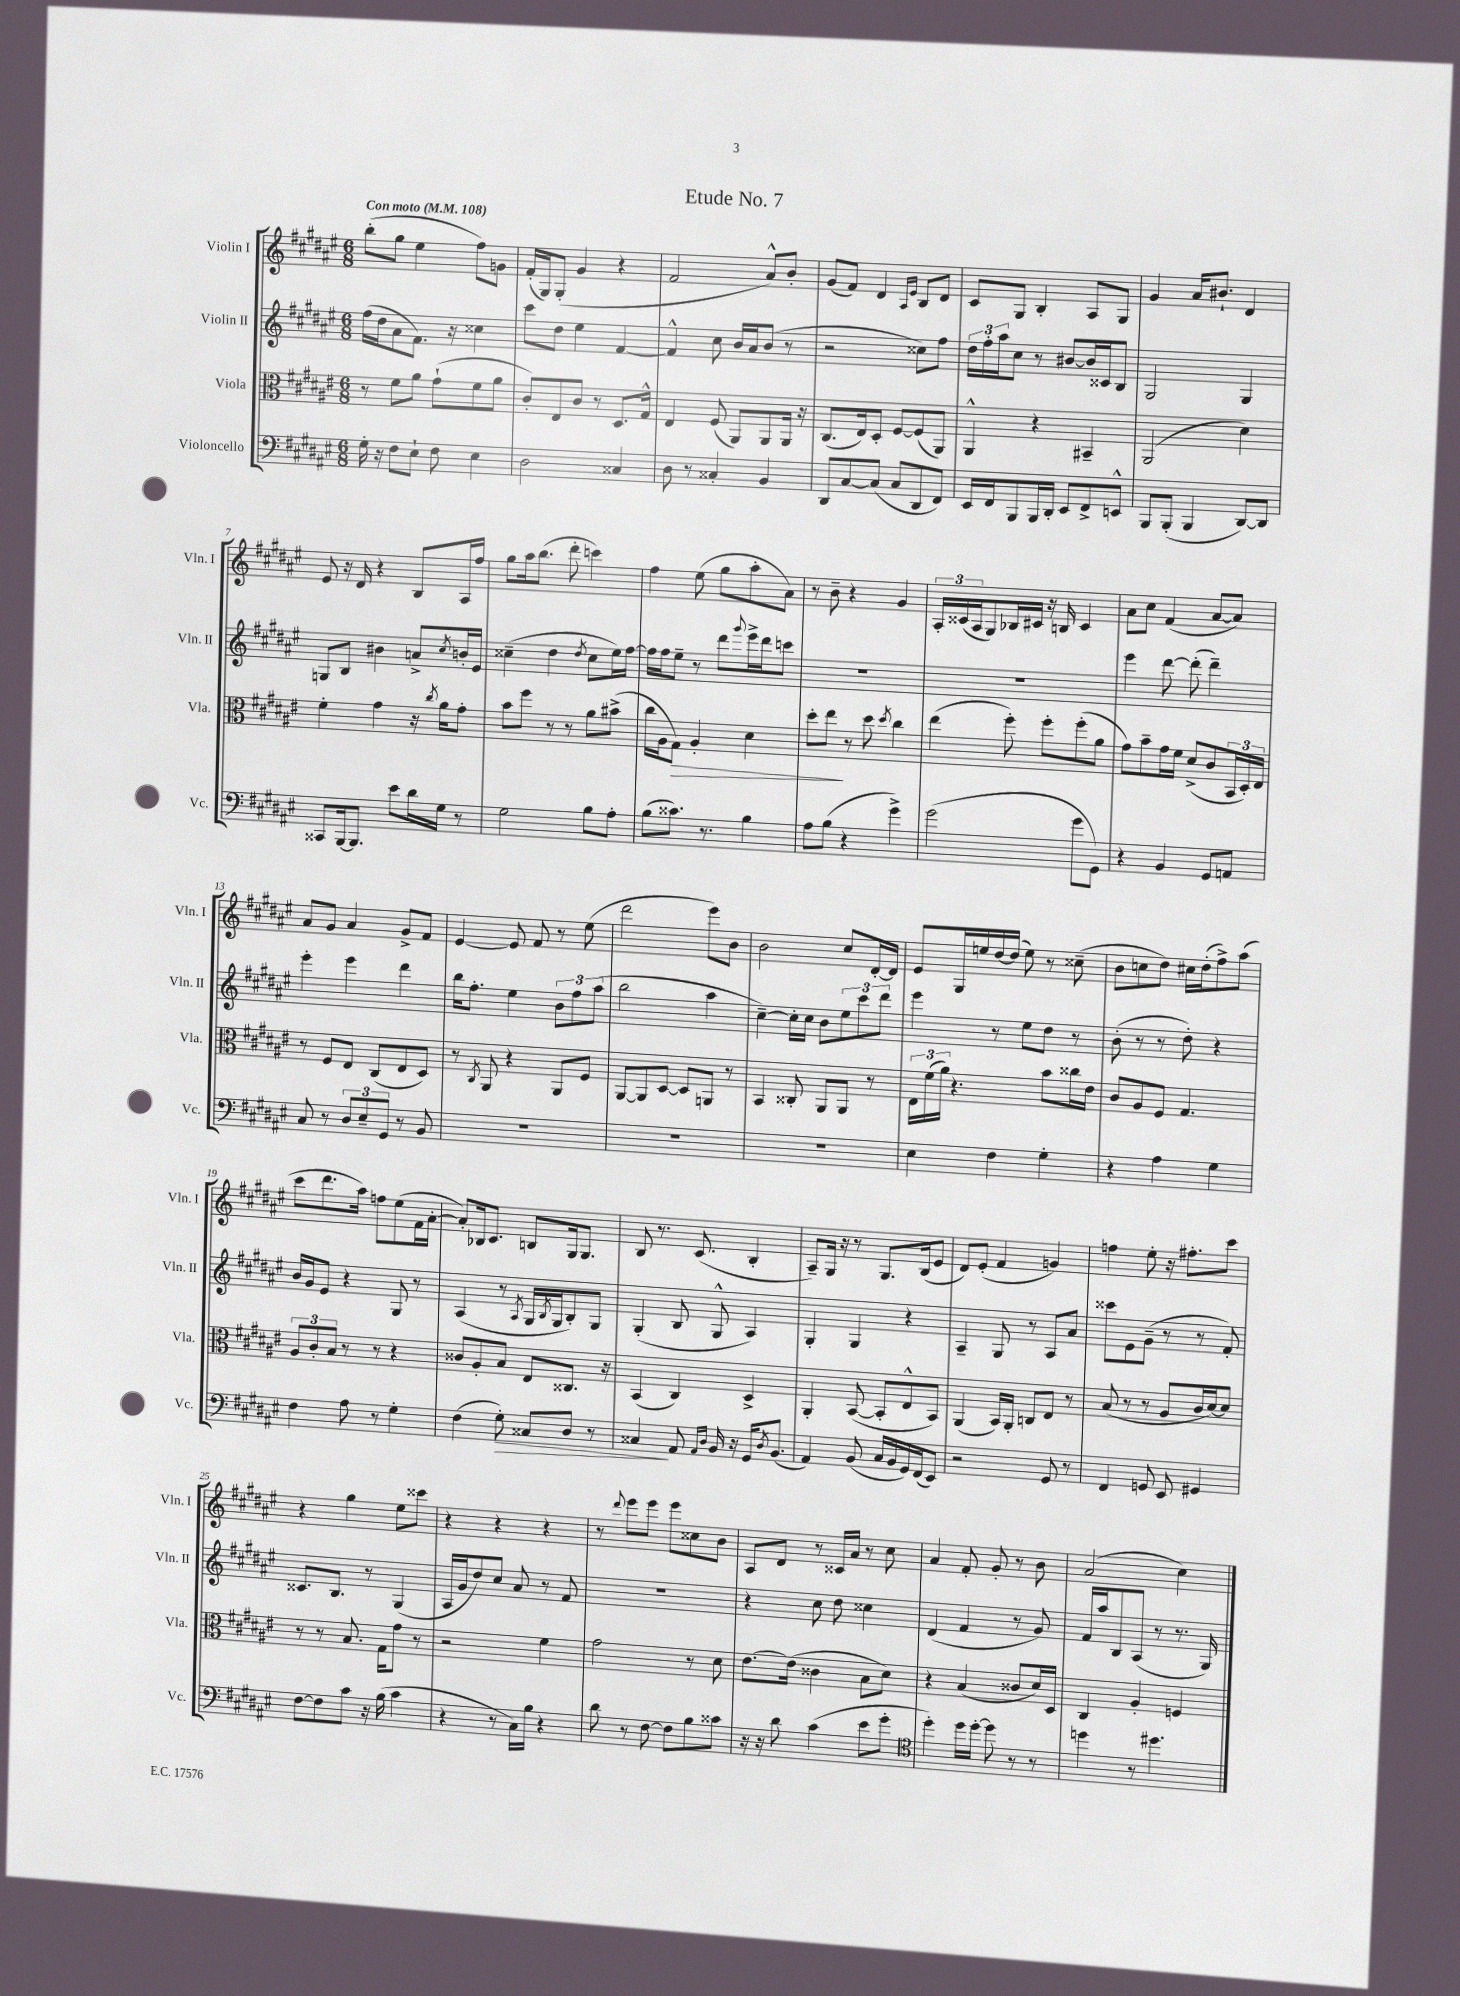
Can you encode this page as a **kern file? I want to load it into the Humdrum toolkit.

**kern	**dynam	**kern	**dynam	**kern	**kern
*part4	*part4	*part3	*part3	*part2	*part1
*staff4	*staff4	*staff3	*staff3	*staff2	*staff1
*I"Violoncello	*	*I"Viola	*	*I"Violin II	*I"Violin I
*I'Vc.	*	*I'Vla.	*	*I'Vln. II	*I'Vln. I
*clefF4	*	*clefC3	*	*clefG2	*clefG2
*k[f#c#g#d#a#e#]	*	*k[f#c#g#d#a#e#]	*	*k[f#c#g#d#a#e#]	*k[f#c#g#d#a#e#]
*M6/8	*	*M6/8	*	*M6/8	*M6/8
*MM108	*	*MM108	*	*MM108	*MM108
=1	=1	=1	=1	=1	=1
!	!	!	!	!	!LO:TX:a:B:t=Con moto
16G#'\	.	8r	.	(16ff#\LL	(8bb'\L
16r	.	.	.	16dd#\J	.
8F#\L	.	8f#\L	.	8a#\	8gg#\J
8E#`\J	.	8a#\J	.	8.f#\J)	4ee#\
8F#\	.	(8g#`\L	.	.	.
.	.	.	.	16r	.
4E#\	.	8f#\	.	4cc##X\	8ff#\L)
.	.	8a#\J	.	.	8gn\J
=2	=2	=2	=2	=2	=2
2D#\	.	8c#'/L)	.	8ccc#\L	(16f#'/LL
.	.	.	.	.	16G#/J)
.	.	8E#/	.	8dd#\J	(8G#'/J
.	.	8c#/J	.	4ee#\	4g#/
.	.	8r	.	.	.
4C##X/	.	8.D#/L	.	[4f#/	4r
.	.	16G#^^/Jk	.	.	.
=3	=3	=3	=3	=3	=3
8D#\	.	4E#/	.	4f#^^/]	2f#/
8r	.	.	.	.	.
4C##X'/	.	(8F#/	.	8cc#\	.
.	.	8AA#/L)	.	16b/LL	.
.	.	.	.	16a#/J	.
4BB/	.	8AA#/	.	(8b/J	8a#^^/L)
.	.	16AA#/Jk	.	8r	8b'/J
.	.	16r	.	.	.
=4	=4	=4	=4	=4	=4
8DD#/L	.	(8.C#/L	.	2r	(8g#/L
[8C#/	.	.	.	.	8f#/J)
.	.	16E#/k)	.	.	.
(8C#/J]	.	8D#'/J	.	.	4d#/
8C#/L	.	[8F#/L	.	.	.
.	.	.	.	.	16qqA#/LL
.	.	.	.	.	16qqe#/JJ
8DD#/	.	(8F#/]	.	8cc##X\L)	8B/L
8FF#/J)	.	8AA#/J)	.	8ff#\J	8d#/J
=5	=5	=5	=5	=5	=5
16EE#/LL	.	4AA#^^/	.	24dd#\LL	8c#/L
.	.	.	.	24ff#'\	.
16FF#/J	.	.	.	.	.
.	.	.	.	24aa#\J	.
8BBB/	.	.	.	8cc#\J	8G#/J
16BBB/L	.	4r	.	8r	4B'/
16DD#'/JJ	.	.	.	.	.
8EE#/L	.	.	.	[8b#X/L	.
8FF#^/	.	4BB#X~/	.	16b#/L]	8A#/L
.	.	.	.	16c##X/J	.
8EEn^^/J	.	.	.	8B/J	8G#/J
=6	=6	=6	=6	=6	=6
8BBB/L	.	(2AA#/	.	2G#/	4g#/
(8BBB'/J	.	.	.	.	.
4BBB/	.	.	.	.	16a#/KL
.	.	.	.	.	8.b#X`/J
[8DD#/L)	.	4d#\)	.	4G#/	4d#/
8DD#/J]	.	.	.	.	.
!!LO:LB:g=z
=7	=7	=7	=7	=7	=7
8CC##X/L	.	4f#'\	.	8Gn/L	8e#/
[16BBB/k	.	.	.	8B/J	16r
8.BBB/J]	.	.	.	.	16d#/
.	.	4g#\	.	4b#X\	4r
8e#\L	.	.	.	.	.
16d#\L	.	16r	.	8an^/L	8B/L
.	.	8qcc#/	.	.	.
16G#\JJ	.	16a#\KL	.	.	.
.	.	.	.	8qcc#/	.
8r	.	8g#'\J	.	16bn'/L	16A#/L
.	.	.	.	16e#/JJ	16ff#/JJ
=8	=8	=8	=8	=8	=8
2G#\	.	8b\L	.	(4cc##X~\	8gg#\L
.	.	8ff#\J	.	.	16aa#\k
.	.	.	.	.	(8.bb\J
.	.	8r	.	4dd#\	.
.	.	8r	.	.	8ddd#'\
.	.	.	.	8qdd#/	.
8B\L	.	8a#\L	.	8cc##\L	4cccn\)
8A#'\J	.	(8b#X^\J	.	16ee#\L)	.
.	.	.	.	[16ff#\JJ	.
=9	=9	=9	=9	=9	=9
(8B\L	.	16cc#\LL	.	16ff#\LL]	4ff#\
.	.	16A#\J	.	16ff#\J	.
!	!	!	!LO:HP:b	!	!
8.c##X\J)	.	8G#\J)	>	8ee#~\J	.
.	.	4A#'/	.	8r	(8ee#\
8.r	.	.	.	.	.
.	.	.	.	8ddd#\L	8gg#\L
.	.	.	.	8qqggg#/	.
4B\	.	4d#\	.	16eee#^\L	8aa#'\
.	.	.	.	16ddd#\J	.
.	.	.	.	8cccn\J	8a#\J)
=10	=10	=10	=10	=10	=10
8A#\L	.	8dd#'\L	.	2.r	8r
(8B\J	.	8ee#\J	.	.	8b~\
4r	.	8r	]	.	4r
.	.	8dd#\	.	.	.
.	.	8qdd#/	.	.	.
4g#^\)	.	4cc#\	.	.	4g#/
=11	=11	=11	=11	=11	=11
(2g#\	.	(4ee#\	.	2.r	24A#'/LL
.	.	.	.	.	(24c##X/
.	.	.	.	.	24A#/J
.	.	.	.	.	8G#/)
.	.	8ff#'\)	.	.	16B-X/L
.	.	.	.	.	16c#X/JJ
.	.	8ff#'\L	.	.	16r
.	.	.	.	.	16Bn/
8g#\L	.	(8ff#'\	.	.	4c#/
8GG#\J)	.	8a#\J	.	.	.
=12	=12	=12	=12	=12	=12
4r	.	8g#\L)	.	4eee#\	8a#\L
.	.	8b~\	.	.	8cc#\J
4BB/	.	16g#\L	.	[8ddd#\	(4f#/
.	.	16f#\JJ	.	.	.
.	.	(8d#^/L	.	(8ddd#'\]	.
8GG#/L	.	8c#/	.	4ddd#~\)	[8a#/L
8AAn/J	.	24BB/L	.	.	8a#/J])
.	.	24D#'/)	.	.	.
.	.	24E#/JJ	.	.	.
!!LO:LB:g=z
=13	=13	=13	=13	=13	=13
8C#/	.	8r	.	4eee#'\	8a#/L
8r	.	8F#/L	.	.	8g#/J
12D#/L	.	8E#/J	.	4eee#\	4a#/
12E#~/	.	.	.	.	.
.	.	(8C#/L	.	.	.
12GG#/J	.	.	.	.	.
8r	.	8E#/	.	4ddd#\	8g#^/L
8BB/	.	8D#/J)	.	.	8f#/J
=14	=14	=14	=14	=14	=14
2.r	.	8r	.	16bb\KL	[4e#/
.	.	.	.	8.ff#'\J	.
.	.	8qC#/	.	.	.
.	.	8AA#/	.	.	.
.	.	4r	.	4ee#\	8e#/]
.	.	.	.	.	8f#/
.	.	8AA#/L	.	12b\L	8r
.	.	.	.	12ff#\	.
.	.	8F#/J	.	.	(8ee#\
.	.	.	.	(12aa#\J	.
=15	=15	=15	=15	=15	=15
2.r	.	[8AA#/L	.	2bb\	2ddd#\
.	.	8AA#/]	.	.	.
.	.	[8D#/J	.	.	.
.	.	8D#/L]	.	.	.
.	.	8AAn/J	.	4aa#\	8eee#\L)
.	.	8r	.	.	8b\J
=16	=16	=16	=16	=16	=16
2.r	.	4BB/	.	[4cc#~\)	2b\
.	.	8C##X'/	.	16cc#'\LL]	.
.	.	.	.	16cc#\JJ	.
.	.	8AA#/L	.	8b\L	.
.	.	8AA#/J	.	12ee#\	8cc#/L
.	.	.	.	12ccc#\	.
.	.	8r	.	.	[16d#'/L
.	.	.	.	12ddd#\J	.
.	.	.	.	.	16d#/JJ]
=17	=17	=17	=17	=17	=17
4E#\	.	24E#\LL	.	4eee#\	8e#/L
.	.	(24f#\	.	.	.
.	.	24a#\JJ)	.	.	.
.	.	4.r	.	.	16G#/L
.	.	.	.	.	16een/
4F#\	.	.	.	8r	[16dd#/
.	.	.	.	.	(16dd#/JJ]
.	.	.	.	8ee#\L	8ee\)
4G#'\	.	8b\L	.	8dd#\J	8r
.	.	16cc##X\L	.	8r	(8cc##X~\
.	.	16e#\JJ	.	.	.
=18	=18	=18	=18	=18	=18
4r	.	8c#/L	.	(8b'\	8b\L
.	.	8A#/	.	8r	8ccn\
4A#\	.	8F#/J	.	8r	8dd#\J)
.	.	4.G#/	.	8dd#'\)	16cc#X\LL
.	.	.	.	.	(16dd#'\J
4G#\	.	.	.	4r	8ff#^\)
.	.	.	.	.	(8aa#\J
!!LO:LB:g=z
=19	=19	=19	=19	=19	=19
4F#\	.	12A#/L	.	16b/LL	8ccc#\L
.	.	.	.	16g#/J	.
.	.	12c#'/	.	.	.
.	.	.	.	8e#/J	8.ddd#\
.	.	12B/J	.	.	.
8A#\	.	8r	.	4r	.
.	.	.	.	.	16aa#\Jk)
8r	.	8r	.	.	8ffn\L
4G#'\	.	4r	.	8G#/	(8ee#\
.	.	.	.	8r	16f#\L
.	.	.	.	.	[16a#'\JJ
=20	=20	=20	=20	=20	=20
(4F#\	.	8c##X/L	.	(4A#/	8a#'/L])
.	.	8A#'/	.	.	16B-X/k
.	.	.	.	.	8.c#/J
!	!LO:HP:b	!	!	!	!
8G#'\)	>	8B/J	.	8r	.
.	.	.	.	8qA#/	.
8C##X/L	.	8E#/L	.	16G#/LL	8Bn/L
.	.	.	.	8qB/	.
.	.	.	.	16G#/J	.
8D#/J	.	8.C##X/J	.	8B'/)	16G#/k
.	.	.	.	.	8.G#/J
8r	.	.	.	8G#/J	.
.	.	16r	.	.	.
=21	=21	=21	=21	=21	=21
4C##X/	.	(4BB/	.	(4G#'/	8B/
.	.	.	.	.	8.r
8AA#/	]	4C#/)	.	8B/	.
.	.	.	.	.	(8.c#/
16qqAA#/LL	.	.	.	.	.
16qqD#/JJ	.	.	.	.	.
16BB/	.	.	.	8G#^^/	.
16r	.	.	.	.	.
16GG#/KL	.	4D#^/	.	4A#/)	4B'/
8qD#/	.	.	.	.	.
(8.BB/J	.	.	.	.	.
=22	=22	=22	=22	=22	=22
4AA#/)	.	4AA#'/	.	4G#'/	8A#~/L)
.	.	.	.	.	16G#/Jk
.	.	.	.	.	16r
(8BB/	.	([8BB/	.	4G#/	8r
16C#/LL	.	8BB'/L]	.	.	8.G#/L
16BB/	.	.	.	.	.
16GG#/)	.	8E#^^/	.	4r	.
(16FF#/J	.	.	.	.	(16B/k
8EE#/J)	.	8BB/J)	.	.	8e#/J
=23	=23	=23	=23	=23	=23
2r	.	(4AA#/	.	4A#~/	8d#/L)
.	.	.	.	.	(8e#'/J
.	.	16BB/LL)	.	8G#/	4f#/
.	.	16AA#'/JJ	.	.	.
.	.	8Cn/L	.	8r	.
8GG#/	.	8E#/J	.	8A#/L	4gn/)
8r	.	8r	.	8a#/J	.
=24	=24	=24	=24	=24	=24
4FF#/	.	(8B/	.	8ccc##X\L	4ffn\
.	.	8r	.	8e#\	.
8GGn/	.	8r	.	(8g#~\J	8ee#'\
8EE#/	.	8A#/L	.	8r	16r
.	.	.	.	.	8.ff#X'\L
4GG#X/	.	16c#/L	.	8r	.
.	.	[16d#/J)	.	.	.
.	.	8d#/J]	.	8f#'/)	8ccc#\J
!!LO:LB:g=z
=25	=25	=25	=25	=25	=25
[8F#\L	.	8r	.	8.c##X/L	4r
8F#\]	.	8r	.	.	.
.	.	.	.	8.B/J	.
8c#\J	.	8.B/	.	.	4gg#\
16r	.	.	.	8r	.
(16B\	.	16G#\KL	.	.	.
4c#\	.	8g#\J	.	(4G#/	8ee#\L
.	.	8r	.	.	8ccc##X\J
=26	=26	=26	=26	=26	=26
4r	.	2r	.	16A#/LL	4r
.	.	.	.	16g#/J	.
.	.	.	.	8dd#/)	.
8r	.	.	.	8cc#/J	4r
16C#\LL)	.	.	.	8a#/	.
16B\JJ	.	.	.	.	.
4r	.	4f#\	.	8r	4r
.	.	.	.	8f#/	.
=27	=27	=27	=27	=27	=27
8d#\	.	2g#\	.	2.r	8r
.	.	.	.	.	8qqddd#/
8r	.	.	.	.	8eee#\L
[8F#\	.	.	.	.	8eee#\J
8F#\L]	.	.	.	.	8eee#\L
8B\	.	8r	.	.	8cc##X\
8c##X\J	.	8d#\	.	.	8b\J
=28	=28	=28	=28	=28	=28
16r	.	[8.e#\L	.	4r	8A#/L
16r	.	.	.	.	.
8d#\	.	.	.	.	8d#/J
.	.	(16e#\Jk]	.	.	.
(4c#\	.	4c##X\	.	8cc#\	8r
.	.	.	.	8dd#\	16c##X/LL
.	.	.	.	.	16a#/JJ
8e#\L	.	8B\L	.	4cc##X\	8r
8g#'\J	.	8d#\J)	.	.	8cc#\
=29	=29	=29	=29	=29	=29
*clefC4	*	*	*	*	*
4dd#'\)	.	4r	.	(4d#/	4a#/
16dd#\LL	.	(4B/	.	4f#/	8f#'/
[16dd#'\JJ	.	.	.	.	.
8dd#\]	.	.	.	.	8g#'/
8r	.	8c##X/L	.	8r	8r
8r	.	16d#/L)	.	8g#/)	8b\
.	.	16D#/JJ	.	.	.
=30	=30	=30	=30	=30	=30
4ddn\	.	4C#/	.	16f#/LL	(2a#/
.	.	.	.	16aa#/J	.
.	.	.	.	8B/	.
8r	.	4A#'/	.	(8A#/J	.
4.dd#X\	.	.	.	8r	.
.	.	4Fn/	.	8.r	4cc#\)
.	.	.	.	16G#/)	.
==	==	==	==	==	==
*-	*-	*-	*-	*-	*-
